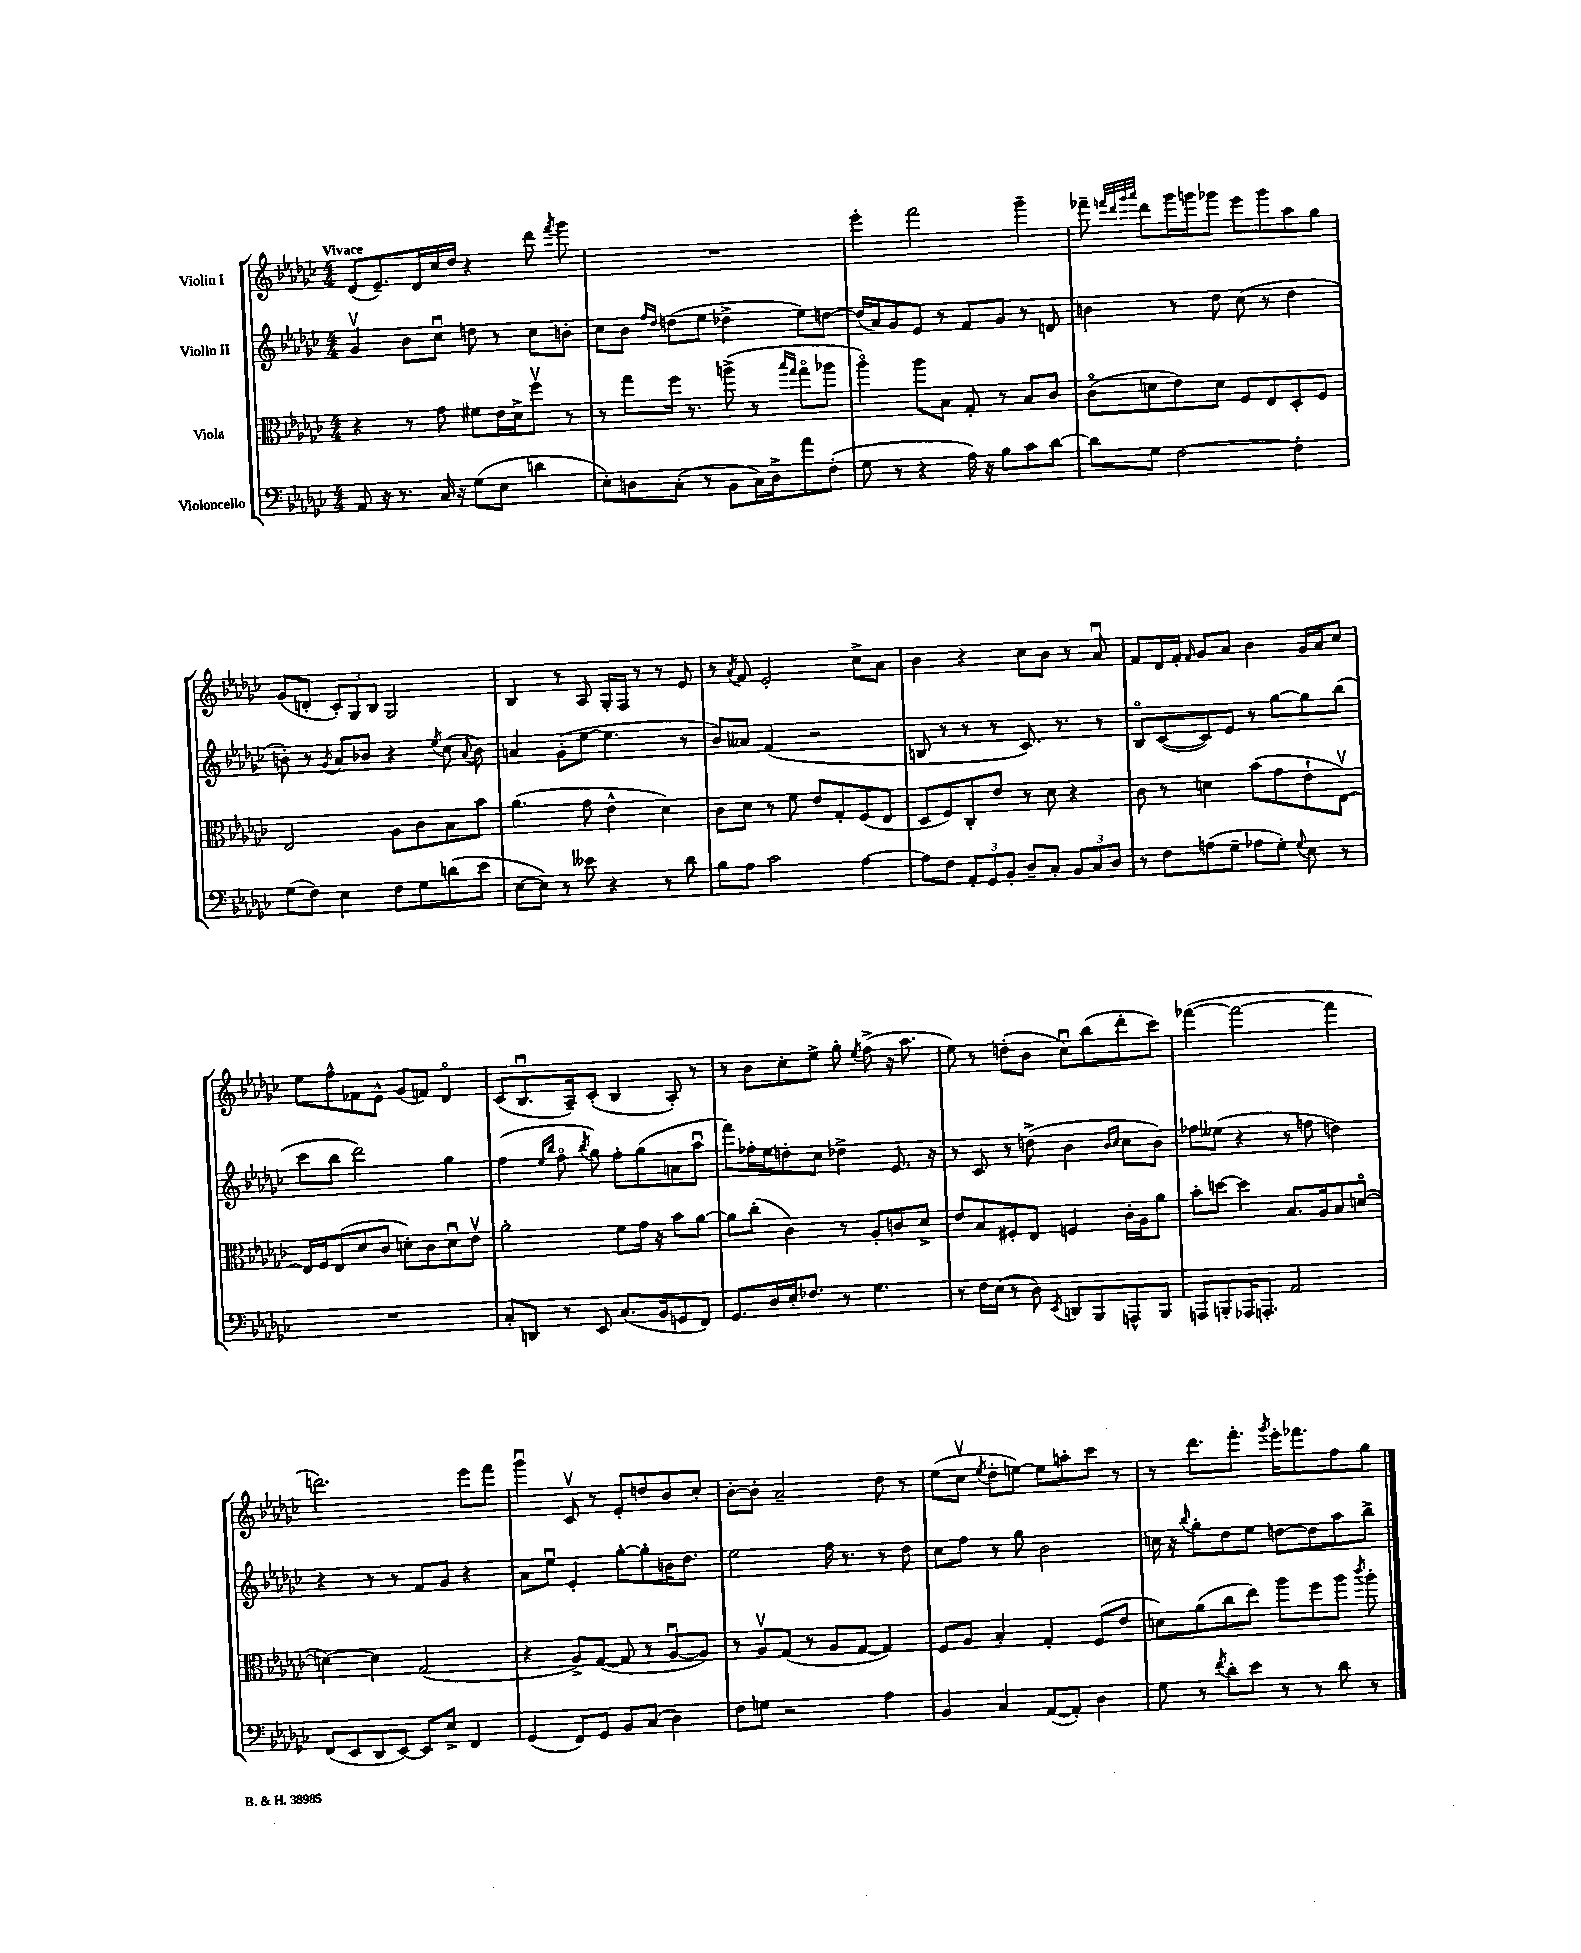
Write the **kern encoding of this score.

**kern	**kern	**kern	**kern
*staff4	*staff3	*staff2	*staff1
*clefF4	*clefC3	*clefG2	*clefG2
*k[b-e-a-d-g-c-]	*k[b-e-a-d-g-c-]	*k[b-e-a-d-g-c-]	*k[b-e-a-d-g-c-]
*M4/4	*M4/4	*M4/4	*M4/4
8AA-	4r	4g-v	(8d-
16r	.	.	8.e-~)
8.r	.	.	.
.	8r	8b-	.
.	.	.	16d-
16C-	8g-	8cc-u	16cc-
16r	.	.	16dd-
(8G-	8f#	8dd	4r
8E-	16e-	8r	.
.	16d-^	.	.
4d	8ffv	8cc-	8ddd-
.	.	.	8qfff
.	8r	8b'	8ggg-
=	=	=	=
8E-')	8r	8cc-	1r
8D	8gg-	8b-	.
.	.	16qqff	.
.	.	16qqdd-	.
(8C-'	16ff	(8dd	.
.	8.r	.	.
8r	.	8ee-	.
8BB-	(8aa^	4dd-^	.
16C-)	8r	.	.
16D^	.	.	.
.	16qqbb-	.	.
.	16qqgg-	.	.
8a-	8gg-o	8ee-)	.
(8F'	8aa-	[8dd	.
=	=	=	=
8G-	4aa-o)	(16dd]	4eee-'
.	.	16a-)	.
8r	.	8g-	.
4r	8aa-	8e-	2fff
.	8B-	8r	.
16A-)	8G-'	8f	.
16r	.	.	.
8B-	8r	8g-	.
8c-	8B-	8r	4ggg-~
[8d-	8c-	8d	.
=	=	=	=
8d-]	(8c-o	4b	8fff-~
.	.	.	32qqfff
.	.	.	32qqddd-
.	.	.	32qqggg-
.	.	.	32qqaaa-
8G-	8d	.	8ddd-
[2F	8e-)	8r	16ggg-
.	.	.	16ggg
.	8d	8dd-	8ggg-
.	8F	(8cc-	8eee-
.	8E-	8r	8ggg-
4F']	8D-'	4dd-	8aa-
.	8F	.	8gg-
=	=	=	=
(8G-	2E-	8b')	(8g-
8F)	.	8r	8d'
.	.	8qg-	.
4E-	.	8a-	12c-')
.	.	.	12G-
.	.	8b-	.
.	.	.	12B-
8F	8A-	4r	2G-
8G-	8c-	.	.
.	.	8qee-	.
(8d	8B-	(8cc-	.
.	.	8qqa-	.
8e-	8b-	8b-)	.
=	=	=	=
[8E-	(4.a-	4a	4B-
8E-])	.	.	.
8r	.	(8g-'	8r
8e--	8g-	[8ee-	8A-
4r	4e-^^	4.ee-]	16G-'
.	.	.	16F
.	.	.	8r
8r	4d-)	.	8r
8d-	.	8r	8e-
=	=	=	=
8B-	8c-	8b-)	8r
.	.	.	8qa-
8A-	8d-	8a--	8f
2c-	8r	(4f	2e-'
.	8f	.	.
.	8e-	2r	.
.	8G-'	.	.
[4A-	(8F	.	8cc-^
.	8E-	.	8a-
=	=	=	=
8A-]	8D-	8B	4b-
8F	8F)	8r	.
12AA-'	8C-'	8r	4r
12GG-	.	.	.
.	8e-	8r	.
12BB-'	.	.	.
8D-~	8r	8.c-)	8cc-
8C-'	8d-	.	8b-
.	.	8.r	.
12BB-	4r	.	8r
12C-	.	.	.
.	.	8r	8a-u
12D-	.	.	.
=	=	=	=
8r	8c-	8B-o	8f
8F	8r	([8c-	16d-
.	.	.	16f'
.	.	.	16qqf
(8A	4d	8c-])	8g-
8G-~	.	8e-	8a-
8A-	(8b-	8r	4b-
8G-')	8g-	[8gg-	.
8qqG-	.	.	.
8E-	8e-`	8gg-]	16g-
.	.	.	16a-
8r	[8E-v)	(8bb-	8cc-
=	=	=	=
1r	16E-]	8ccc-	8ee-
.	16F	.	.
.	(8E-	8bb-	8ff^^
.	8d-	2ddd-)	8f-
.	8c-	.	8e-^^
.	8d')	.	(8g-
.	8c-	.	8f)
.	8du	4gg-	4d-o
.	8e-v	.	.
=	=	=	=
8C-'	2a-'	(4ff	(8c-
8DD	.	.	8.B-u
.	.	16qqee-	.
.	.	16qqbb-	.
8r	.	8ffo	.
.	.	.	16A-~)
.	.	8qbb-	.
8EE-	.	8gg-)	(8c-'
(8.C-	8f	8ff'	4B-
.	16g-	(8gg-	.
16BB-	16r	.	.
8GG	8b-	8a	8A-')
8FF)	[8a-	8aa-u	8r
=	=	=	=
8.GG-	8a-]	8fff)	8r
.	(8cc-'	16ff-'	8b-
16D-	.	16ee-	.
16E-'	4c-)	8dd'	8cc-'
8.F-	.	.	.
.	.	8cc-	8ee-^
8r	8r	4dd-^	8gg-'
.	.	.	8qee-
4.G-	8A-'	.	(8ff^
.	8c	8.e-	16r
.	.	.	8.aa-
.	8d-^	.	.
.	.	16r	.
=	=	=	=
8r	8e-	8r	8ee-)
16F	8B-	8c-	8r
(16E-	.	.	.
8r	8F#'	8r	(8dd'
8D-)	8E-	(8dd^	8b-
8qEE-	.	.	.
8DD	4F	4b-	8cc-u)
8BBB-	.	.	(8bb-
.	.	16qqb-	.
.	.	16qqcc-	.
8AAA^^	16c-'	8cc-	8ddd-'
.	16A-	.	.
8BBB-	8a-	8b-)	8ccc-)
=	=	=	=
8AAA	8b-'	8ff-	([4fff-
8BBB'	[8dd	(8ee--	.
16AAA-	4dd]	4r	2fff-_
8.AAA'	.	.	.
2AA-	8.B-	8r	.
.	.	8ff	.
.	16A-	.	.
.	8B-	4dd)	4fff-]
.	([8do	.	.
=	=	=	=
(8FF	4d_)	4r	2.ddd)
8EE-	.	.	.
8DD-	4d]	8r	.
[8EE-)	.	8r	.
8EE-]	(2G-	8f	.
8E-^	.	8g-	.
4FF	.	4r	8eee-
.	.	.	8fff
=	=	=	=
(4GG-	4r	8a-	4ggg-u
.	.	8ee-u	.
8FF)	8A-^)	4e-'	8c-v
8GG-	([8G-	.	8r
8BB-	8G-]	[8gg-'	8e-'
(8C-	8r	8gg-']	8dd
4D-)	[8A-u	16b	8b-
.	.	8.dd-	.
.	8A-])	.	8cc-'
=	=	=	=
8F	8r	2ee-	[8b-'
8G	8A-v	.	8b-']
2r	(8G-	.	2a-~
.	8r	.	.
.	8A-	16ff	.
.	.	8.r	.
.	[8G-	.	.
4A-	4G-])	8r	8dd-
.	.	8dd-	8r
=	=	=	=
4BB-	8F	8cc-	(8ee-
.	8A-	8ff	8cc-v
.	.	.	8qee-
4C-	4B-'	8r	8dd-'
.	.	8gg-	[8ee)
([8AA-	4G-'	2b-	8ee]
8AA-'])	.	.	8aa'
4D-	(8F	.	8ccc-
.	8e-	.	8r
=	=	=	=
8G-	8d)	16cc	8r
.	.	16r	.
.	.	8qqbb-	.
8r	(8a-	8gg-'	8.ddd-
8qf	.	.	.
8d-'	8cc-	8dd-	.
.	.	.	8.fff'
8e-	8ee-)	8ee-	.
.	.	.	8qggg-
8r	8aa-	[8dd	16eee-'
.	.	.	8.fff-
8r	8ff	8dd]	.
8d-	8aa-	8aa-	8ff
.	8qccc-	.	.
8r	8aa-'	8bb-^	8gg-
==	==	==	==
*-	*-	*-	*-
